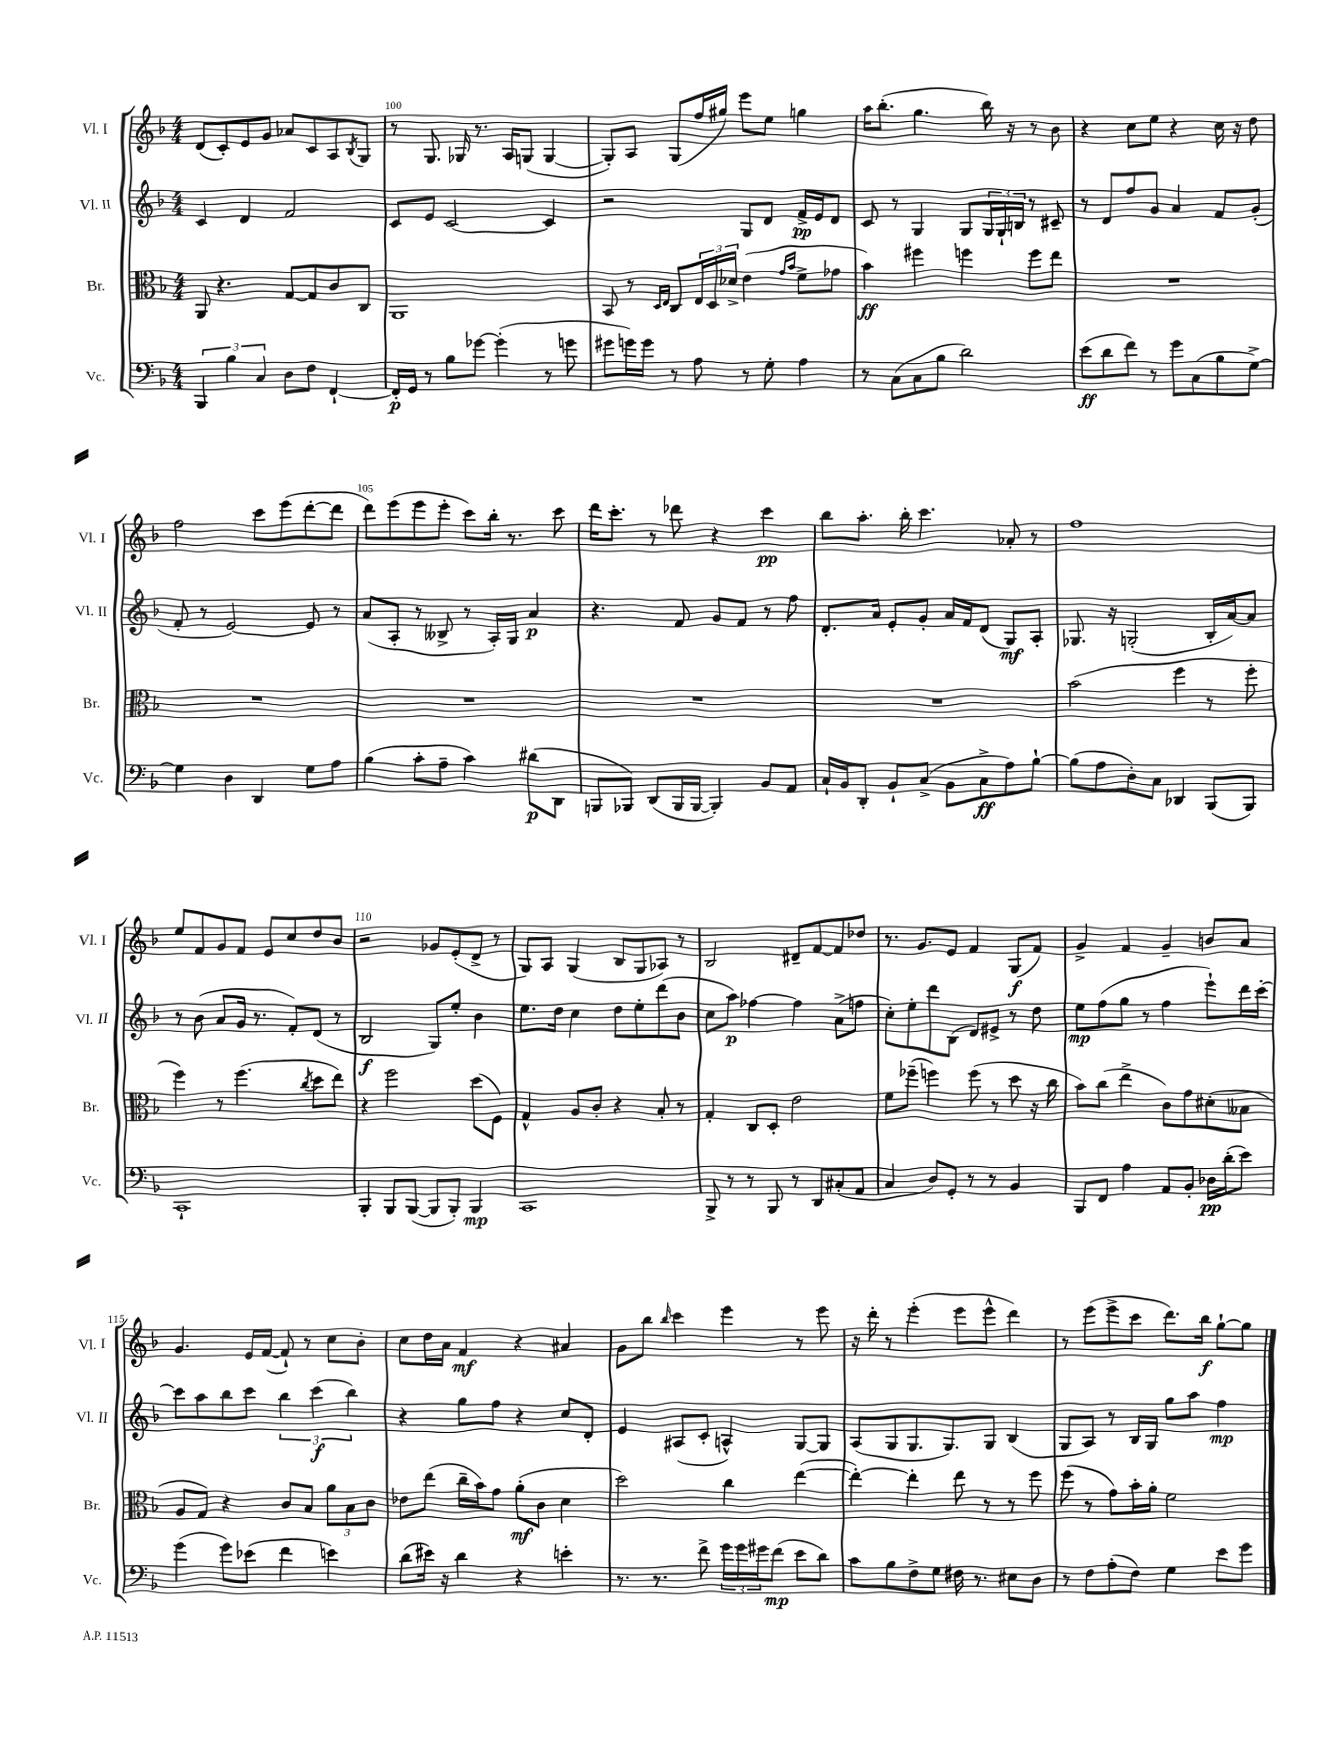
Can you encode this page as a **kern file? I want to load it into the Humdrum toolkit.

**kern	**dynam	**kern	**dynam	**kern	**dynam	**kern	**dynam
*part4	*part4	*part3	*part3	*part2	*part2	*part1	*part1
*staff4	*staff4	*staff3	*staff3	*staff2	*staff2	*staff1	*staff1
*I"Vc.	*	*I"Br.	*	*I"Vl. II	*	*I"Vl. I	*
*I'Vc.	*	*I'Br.	*	*I'Vl. II	*	*I'Vl. I	*
*clefF4	*	*clefC3	*	*clefG2	*	*clefG2	*
*k[b-]	*	*k[b-]	*	*k[b-]	*	*k[b-]	*
*M4/4	*	*M4/4	*	*M4/4	*	*M4/4	*
=99	=99	=99	=99	=99	=99	=99	=99
6BBB-/	.	8AA/	.	4c/	.	(8d/L	.
.	.	4.r	.	.	.	8c'/)	.
6B-\	.	.	.	.	.	.	.
.	.	.	.	4d/	.	8e/	.
6C/	.	.	.	.	.	.	.
.	.	.	.	.	.	8g/J	.
8D\L	.	[8G/L	.	2f/	.	8a-X/L	.
8F\J	.	8G/]	.	.	.	8c/	.
[4FF`/	.	8c/	.	.	.	8A/	.
.	.	.	.	.	.	8qB-/	.
.	.	8C/J	.	.	.	8G/J	.
=100	=100	=100	=100	=100	=100	=100	=100
16FF'/LL]	p	1AA	.	8c/L	.	8r	.
16GG/JJ	.	.	.	.	.	.	.
8r	.	.	.	8e/J	.	8.G/	.
8B-\L	.	.	.	[2c/	.	.	.
.	.	.	.	.	.	16G-X/	.
[8g-X\J	.	.	.	.	.	8.r	.
(4g-'\]	.	.	.	.	.	.	.
.	.	.	.	.	.	16A/KL	.
.	.	.	.	.	.	(8Gn/J	.
8r	.	.	.	4c/]	.	[4G/	.
8gn\	.	.	.	.	.	.	.
=101	=101	=101	=101	=101	=101	=101	=101
8g#X\L	.	8BB-/	.	2r	.	8G'/L])	.
16gn\L)	.	8r	.	.	.	8A/J	.
16g\JJ	.	.	.	.	.	.	.
.	.	16qqD/LL	.	.	.	.	.
.	.	16qqE/JJ	.	.	.	.	.
8r	.	8C/L	.	.	.	(8G/L	.
8A\	.	24E/L	.	.	.	16ff/L	.
.	.	24D/	.	.	.	.	.
.	.	.	.	.	.	16gg#X/JJ)	.
.	.	24d-X^/JJ	.	.	.	.	.
8r	.	(4e\	.	8G/L	.	8eee\L	.
8G'\	.	.	.	8d/J	.	8ee\J	.
.	.	16qqg/LL	.	.	.	.	.
.	.	16qqb-/JJ	.	.	.	.	.
4A\	.	8f^\L	.	16f^/LL	pp	4ggn\	.
.	.	.	.	16e/J	.	.	.
.	.	8g-X\J	.	8d/J	.	.	.
=102	=102	=102	=102	=102	=102	=102	=102
8r	.	4b-\)	ff	8c/	.	16aa\KL	.
.	.	.	.	.	.	(8.bb-'\J	.
(8C\L	.	.	.	8r	.	.	.
8C\	.	4ff#X\	.	4G/	.	4.gg\	.
8B-\J	.	.	.	.	.	.	.
2d\)	.	4ffn\	.	8G/L	.	.	.
.	.	.	.	24G/L	.	16bb-\)	.
.	.	.	.	24G`/	.	.	.
.	.	.	.	.	.	16r	.
.	.	.	.	24Bn/JJ	.	.	.
.	.	8ff\L	.	8r	.	8r	.
.	.	8ee\J	.	8c#X~/	.	8b-\	.
=103	=103	=103	=103	=103	=103	=103	=103
(8e\L	ff	1r	.	8r	.	4r	.
8d\	.	.	.	8d/L	.	.	.
8f\J)	.	.	.	8ff/	.	8cc\L	.
8r	.	.	.	8g/J	.	8ee\J	.
8g\L	.	.	.	4a/	.	4r	.
(8C\	.	.	.	.	.	.	.
8B-\	.	.	.	8f/L	.	16cc\	.
.	.	.	.	.	.	16r	.
[8G^\J)	.	.	.	(8g'/J	.	8dd\	.
!!LO:LB:g=z
=104	=104	=104	=104	=104	=104	=104	=104
4G\]	.	1r	.	8f'/	.	2ff\	.
.	.	.	.	8r	.	.	.
4D\	.	.	.	[2e/)	.	.	.
4DD/	.	.	.	.	.	8ccc\L	.
.	.	.	.	.	.	(8eee\	.
8G\L	.	.	.	8e/]	.	[8ddd'\	.
8A\J	.	.	.	8r	.	8ddd\J]	.
=105	=105	=105	=105	=105	=105	=105	=105
(4B-\	.	1r	.	(8a/L	.	8ddd\L)	.
.	.	.	.	8A'/J	.	(8eee\	.
8c'\L	.	.	.	8r	.	8eee\	.
8A~\J	.	.	.	8B--X^/	.	8eee'\J	.
4c\)	.	.	.	8r	.	8ccc\L)	.
.	.	.	.	16A'/LL)	.	16bb-'\Jk	.
.	.	.	.	16G/JJ	.	8.r	.
(8d#X\L	p	.	.	4a/	p	.	.
8DD\J	.	.	.	.	.	8ccc\	.
=106	=106	=106	=106	=106	=106	=106	=106
8BBBn/L	.	1r	.	4.r	.	16ddd\KL	.
.	.	.	.	.	.	8.ccc'\J	.
8BBB-X/J)	.	.	.	.	.	.	.
(8DD/L	.	.	.	.	.	8r	.
16BBB-/L	.	.	.	8f/	.	8ddd-X\	.
[16BBB-/JJ	.	.	.	.	.	.	.
4BBB-'/])	.	.	.	8g/L	.	4r	.
.	.	.	.	8f/J	.	.	.
8BB-/L	.	.	.	8r	.	4ccc\	pp
8AA/J	.	.	.	8ff\	.	.	.
=107	=107	=107	=107	=107	=107	=107	=107
16C`/LL	.	1r	.	8.d'/L	.	8bb-\L	.
16BB-/J	.	.	.	.	.	.	.
8DD'/J	.	.	.	.	.	8.aa'\J	.
.	.	.	.	16a/Jk	.	.	.
8BB-`/L	.	.	.	8e'/L	.	.	.
.	.	.	.	.	.	16bb-'\	.
(8C^/J	.	.	.	8g'/J	.	4.ccc\	.
8BB-\L	.	.	.	16a/LL	.	.	.
.	.	.	.	16f/J	.	.	.
8C^\	ff	.	.	(8d/J	.	.	.
8A\)	.	.	.	8G/L)	mf	8a-X'/	.
[8B-`\J	.	.	.	8A'/J	.	8r	.
=108	=108	=108	=108	=108	=108	=108	=108
(8B-\L]	.	(2b-\	.	8.G-X/	.	1ff	.
8A\	.	.	.	.	.	.	.
.	.	.	.	16r	.	.	.
8D'\)	.	.	.	(2Gn'/	.	.	.
8C\J	.	.	.	.	.	.	.
4DD-X/	.	4ff\	.	.	.	.	.
(8BBB-/L	.	8r	.	16B-'/LL	.	.	.
.	.	.	.	[16a/J)	.	.	.
8BBB-/J)	.	8ff'\	.	8a/J]	.	.	.
!!LO:LB:g=z
=109	=109	=109	=109	=109	=109	=109	=109
1CC`	.	4ff\)	.	8r	.	8ee/L	.
.	.	.	.	(8b-\	.	8f/	.
.	.	8r	.	8a/L	.	8g/	.
.	.	(4.ff\	.	16g/Jk	.	8f/J	.
.	.	.	.	8.r	.	.	.
.	.	.	.	.	.	8e/L	.
.	.	.	.	8f'/L)	.	8cc/	.
.	.	8qcc/	.	.	.	.	.
.	.	8dd\L	.	(8d/J	.	8dd/	.
.	.	8ee\J)	.	8r	.	8b-/J	.
=110	=110	=110	=110	=110	=110	=110	=110
4BBB-'/	.	4r	.	2B-/	f	2r	.
8BBB-/L	.	2ff\	.	.	.	.	.
([8BBB-/J	.	.	.	.	.	.	.
8BBB-/L]	.	.	.	8G/L)	.	8g-X/L	.
8BBB-'/J)	.	.	.	8ee'/J	.	(8e'/	.
4BBB-/	mp	(8dd\L	.	4b-\	.	8d^/J	.
.	.	8F\J)	.	.	.	8r	.
=111	=111	=111	=111	=111	=111	=111	=111
1CC	.	4G^^/	.	8.ee\L	.	8G/L)	.
.	.	.	.	.	.	8A/J	.
.	.	.	.	16dd\Jk	.	.	.
.	.	8A/L	.	4cc\	.	(4G/	.
.	.	8c'/J	.	.	.	.	.
.	.	4r	.	8dd\L	.	8B-/L	.
.	.	.	.	8ee'\	.	8G/	.
.	.	8B-'/	.	(8ddd\	.	8A-X/J)	.
.	.	8r	.	8b-\J	.	8r	.
=112	=112	=112	=112	=112	=112	=112	=112
8BBB-^/	.	4G'/	.	8cc\L	.	2B-/	.
8r	.	.	.	8aa\J)	p	.	.
8r	.	8C/L	.	[4ff-X\	.	.	.
8BBB-/	.	8D'/J	.	.	.	.	.
8r	.	2e\	.	4ff-\]	.	8d#X~/L	.
8DD/L	.	.	.	.	.	[8f/	.
(8C#X'/	.	.	.	(8a^\L	.	8f/]	.
8AA/J	.	.	.	8ffn\J	.	8dd-X/J	.
=113	=113	=113	=113	=113	=113	=113	=113
4C/	.	8f\L	.	8cc'\L)	.	8.r	.
.	.	(8ff-X~\J	.	8ee'\	.	.	.
.	.	.	.	.	.	8.g/L	.
8D/L)	.	4ffn\)	.	8ddd\	.	.	.
8GG'/J	.	.	.	(8B-\J	.	8e/J	.
8r	.	(8ff\	.	8d/L)	.	4f/	.
8r	.	8r	.	8e#X^/J	.	.	.
4BB-/	.	8dd\	.	8r	.	(8G/L	f
.	.	16r	.	8dd\	.	8f/J)	.
.	.	16cc\	.	.	.	.	.
=114	=114	=114	=114	=114	=114	=114	=114
8BBB-/L	.	8b-\L)	.	8ee\L	mp	4g^/	.
8FF/J	.	(8cc\J	.	(8ff\	.	.	.
4A\	.	4ee^\	.	8gg\J	.	4f/	.
.	.	.	.	8r	.	.	.
8AA/L	.	8c\L)	.	4ff\	.	4g~/	.
8BB-'/J	.	8g\	.	.	.	.	.
16D-X\LL	pp	(8d#X'\	.	8eee`\L)	.	8bn/L	.
(16d'\J	.	.	.	.	.	.	.
8e\J)	.	8B--X\J	.	16ddd\L	.	8a/J	.
.	.	.	.	[16ccc'\JJ	.	.	.
!!LO:LB:g=z
=115	=115	=115	=115	=115	=115	=115	=115
(4g\	.	8A/L	.	8ccc\L]	.	4.g/	.
.	.	8G/J)	.	8aa\	.	.	.
8g\L)	.	4r	.	8bb-\	.	.	.
(8e-X\J	.	.	.	8ccc\J	.	16e/LL	.
.	.	.	.	.	.	([16f/JJ	.
4f\	.	8c/L	.	6bb-\	.	8f`/])	.
.	.	8B-/J	.	.	.	8r	.
.	.	.	.	(6ccc\	f	.	.
4en\)	.	12a\L	.	.	.	8cc\L	.
.	.	12B-\	.	6bb-\)	.	.	.
.	.	.	.	.	.	8b-'\J	.
.	.	12c\J	.	.	.	.	.
=116	=116	=116	=116	=116	=116	=116	=116
(8d\L	.	8e-X\L	.	4r	.	8cc\L	.
16e#X\Jk)	.	(8ee\J	.	.	.	16dd\L	.
16r	.	.	.	.	.	16a\JJ	.
4d\	.	16cc~\LL	.	8gg\L	.	4f/	mf
.	.	16b-\J)	.	.	.	.	.
.	.	8g\J	.	8ff\J	.	.	.
4r	.	(8a'\L	mf	4r	.	4r	.
.	.	8c\J	.	.	.	.	.
4en'\	.	4d\	.	8cc/L	.	4a#X/	.
.	.	.	.	8d'/J	.	.	.
=117	=117	=117	=117	=117	=117	=117	=117
8.r	.	2dd\)	.	4e/	.	8g\L	.
.	.	.	.	.	.	8bb-\J	.
8.r	.	.	.	.	.	.	.
.	.	.	.	.	.	16qqbb-/	.
.	.	.	.	(8A#X/L	.	4ccc\	.
8f^\	.	.	.	8c'/J	.	.	.
24g\LL	.	4cc\	.	4An^^/)	.	4eee\	.
24g\	.	.	.	.	.	.	.
24g#X\J	.	.	.	.	.	.	.
(8f\J	mp	.	.	.	.	.	.
8e\L	.	([4ee\	.	[8G/L	.	8r	.
8d\J)	.	.	.	8G/J]	.	8eee\	.
=118	=118	=118	=118	=118	=118	=118	=118
8c\L	.	4ee'\_)	.	(8A/L	.	16r	.
.	.	.	.	.	.	16ddd'\	.
8B-\	.	.	.	8G/	.	8r	.
8F^\	.	4ee'\]	.	8.G/	.	(4eee'\	.
8G\J	.	.	.	.	.	.	.
.	.	.	.	8.G/)	.	.	.
16F#X\	.	8ee\	.	.	.	8eee\L	.
8.r	.	.	.	.	.	.	.
.	.	8r	.	8G/J	.	8eee^^\J	.
8E#X\L	.	8r	.	(4B-/	.	4ddd\)	.
8D\J	.	8ff\	.	.	.	.	.
=119	=119	=119	=119	=119	=119	=119	=119
8r	.	(8ff\	.	8G/L	.	8r	.
8F\L	.	8r	.	8A/J)	.	(8eee\L	.
(8A'\	.	8g\L)	.	8r	.	8eee^\	.
8F\J)	.	16b-'\L	.	16B-/LL	.	8ccc\J	.
.	.	16a'\JJ	.	16G/JJ	.	.	.
4G\	.	2f\	.	8gg\L	.	8.ddd\L)	.
.	.	.	.	8aa\J	.	.	.
.	.	.	.	.	.	16bb-\Jk	f
8e\L	.	.	.	4ff\	mp	[8gg`\L	.
8g\J	.	.	.	.	.	8gg\J]	.
==	==	==	==	==	==	==	==
*-	*-	*-	*-	*-	*-	*-	*-
